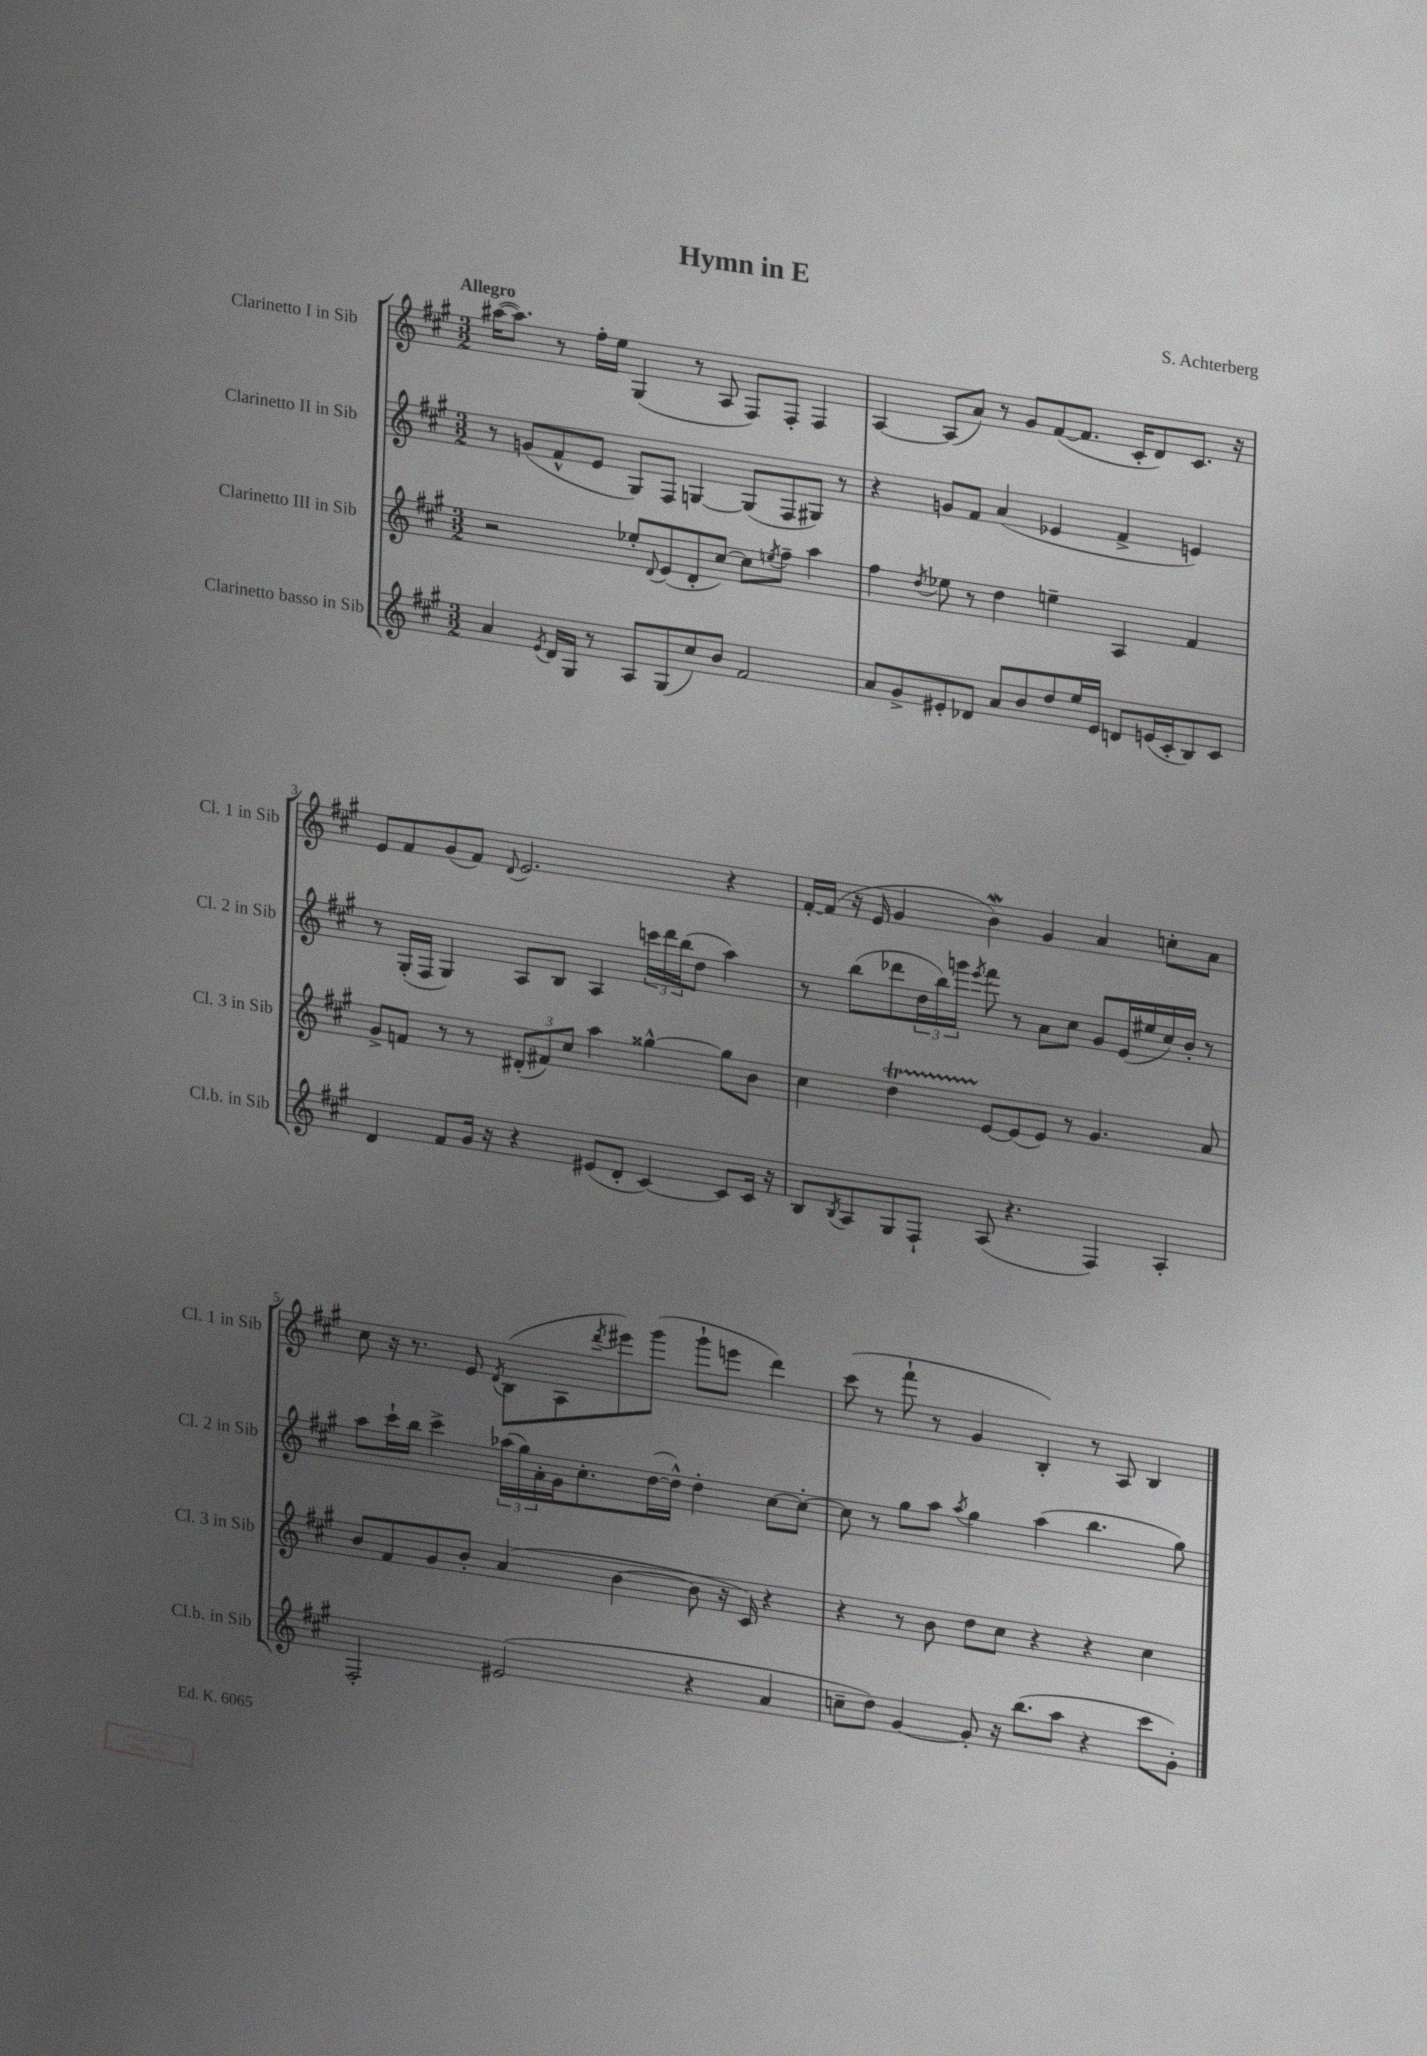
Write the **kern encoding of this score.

**kern	**kern	**kern	**kern
*staff4	*staff3	*staff2	*staff1
*clefG2	*clefG2	*clefG2	*clefG2
*k[f#c#g#]	*k[f#c#g#]	*k[f#c#g#]	*k[f#c#g#]
*M3/2	*M3/2	*M3/2	*M3/2
4a	2r	8r	([16aa#
.	.	.	8.aa#])
.	.	(8g	.
8qe	.	.	.
16d	.	8f#^^	8r
16G#	.	.	.
8r	.	8e	16ff#'
.	.	.	16ee
8A	8ee-'	8G#)	(4G#
.	8qqd	.	.
(8G#	(8e	8F#	.
8cc#)	8d'	[4G	8r
8b	[8cc#)	.	8A
2f#	8cc#]	(8G]	8F#)
.	8qee	.	.
.	8ff#~	8F#	8F#'
.	4aa	8G#)	4F#
.	.	8r	.
=	=	=	=
8a	4ff#	4r	[4A
8g#^	.	.	.
.	8qdd	.	.
8e#'	8ee-	8g	(8A]
8d-	8r	8f#	8a)
8a	4dd	(4a	8r
8b	.	.	8g#
8dd	4ee~	4e-	([8f#
16ee	.	.	8.f#]
16e#	.	.	.
8d	4A	4f#^	.
.	.	.	16c#'
(16e	.	.	8d)
16c#'	.	.	.
8B)	4f#	4e)	8.c#
8c#	.	.	.
.	.	.	16r
=	=	=	=
4d	8g#^	8r	8e
.	8f	(16G#'	8f#
.	.	16F#	.
8f#	8r	4G#)	(8g#
16g#	8r	.	8f#)
16r	.	.	.
.	.	.	8qqd
4r	(12d#'	8A	2.e
.	12f#)	.	.
.	.	8B	.
.	12cc#	.	.
(8e#	4aa	4A	.
8d'	.	.	.
[4c#)	[4gg##^^	24ccc	.
.	.	24ddd	.
.	.	(24bb	.
.	.	8dd	.
8c#]	8gg##]	4aa)	4r
16c#	8b	.	.
16r	.	.	.
=	=	=	=
8B	4cc#	8r	[16f#'
.	.	.	(16f#]
8qB	.	.	.
8A	.	(8bb	16r
.	.	.	16e
8G#	4dd	8ddd-	4g#
8F#`	.	24dd	.
.	.	24bb)	.
.	.	24ggg	.
.	.	8qeee	.
(8A	[8e	8fff#	4b)
4.r	(8e]	8r	.
.	8e)	8a	4g#
.	8r	8cc#	.
4F#)	4.g#	8g#	4a
.	.	(16e	.
.	.	16ee#	.
4A'	.	16cc#)	8cc'
.	.	16b'	.
.	8a	8r	8a
=	=	=	=
2F#'	8b	8aa	8cc#
.	8f#	16ccc#`	16r
.	.	16bb	8.r
.	8g#	4ccc#^	.
.	8b'	.	8e
.	.	.	8qd
(2e#	(4a	(24aa-	(8B
.	.	24gg#)	.
.	.	24a'	.
.	.	16g#	8A
.	.	8.cc#'	.
.	.	.	8qddd
.	[4b	.	8eee#)
.	.	([16dd	(8ggg#
.	.	16dd^^])	.
4r	8b]	4dd'	8ggg#`
.	16r	.	8eee
.	16c#)	.	.
4a	4r	[8cc#	4ddd)
.	.	8cc#'_	.
=	=	=	=
8cc~	4r	8cc#]	(8ccc#
8dd)	.	8r	8r
[4g#	8r	8gg#	8fff#`
.	8b	8aa	8r
.	.	8qaa	.
8g#']	8dd	4gg#	4g#
16r	8cc#	.	.
(8.bb	.	.	.
.	4r	(4aa	4B')
8aa	.	.	.
4r	4r	4.bb	8r
.	.	.	8A
8ccc#	4cc#	.	4B
8g#')	.	8gg#)	.
==	==	==	==
*-	*-	*-	*-
